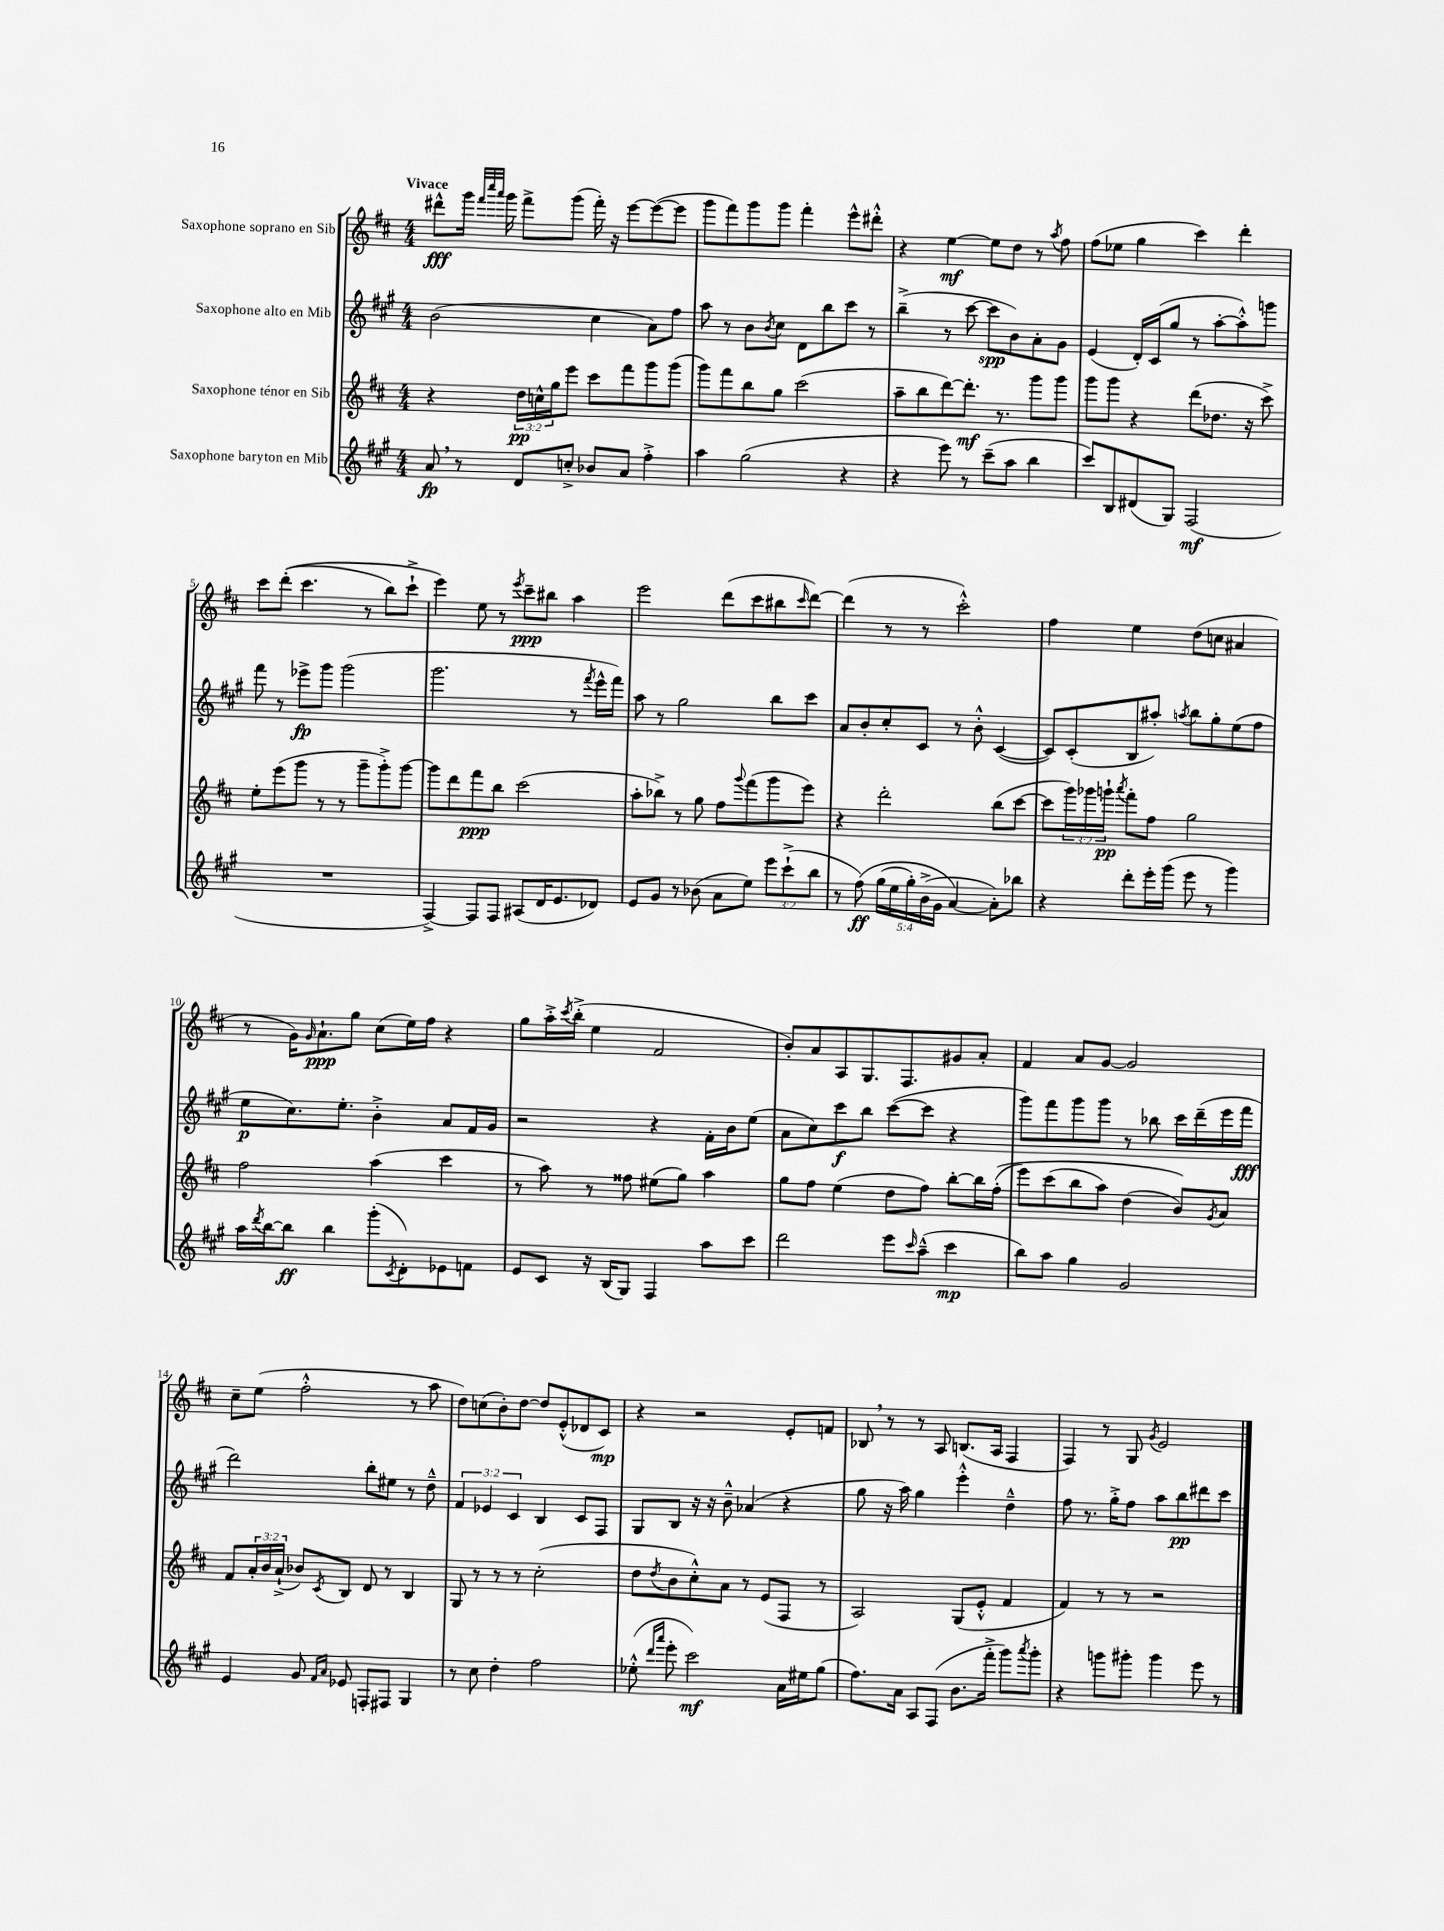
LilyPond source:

<<
\new StaffGroup <<
\new Staff = "s0" \with { instrumentName = "Saxophone soprano en Sib" } {
    \clef treble \key d \major \numericTimeSignature \time 4/4 \tempo "Vivace"
    dis'''8-^\fff g'''16 \grace { fis'''32 cis''''32 a'''32 } g'''16 fis'''8-> g'''8( fis'''16-.) r16 e'''8~ e'''8~( e'''8 |
    g'''8 fis'''8) g'''8 g'''8 fis'''4-. e'''8-^ dis'''8-.-^ |
    r4 e''4~\mf e''8 d''8 r8 \acciaccatura { a''8 } fis''8 |
    fis''8( ees''8 g''4 cis'''4) d'''4-. |
    cis'''8 d'''8-.(\( cis'''4. r8 b''8) cis'''8-!-> |
    e'''4\) e''8 r8 \acciaccatura { e'''8 } cis'''8--\ppp bis''8 a''4 |
    e'''2 d'''8( cis'''8 bis''8 \grace { cis'''16 } d'''8~) |
    d'''4( r8 r8 cis'''2-.-^) |
    fis''4 e''4 d''8( c''8 ais'4 |
    r8 g'16) \grace { g'16 } a'8.-!\ppp g''8 cis''8( e''16) fis''16 r4 |
    g''8 a''16-.-> \acciaccatura { cis'''8 } b''16-.->( e''4 fis'2 |
    b'8-.) a'8 a8 g8. fis8. gis'8 a'8-. |
    fis'4 a'8 g'8~ g'2 |
    cis''8-- e''8( fis''2-.-^ r8 a''8 |
    d''8) c''8( b'8-.) d''8~ d''8 e'8-.-^( des'8 cis'8\mp) |
    r4 r2 e'8-. f'8 |
    bes8 \breathe r8 r8 a8 b8.( a16 fis4 |
    fis4) r8 g8 \acciaccatura { g'8 } e'2 \bar "|." |
}
\new Staff = "s1" \with { instrumentName = "Saxophone alto en Mib" } {
    \clef treble \key a \major \numericTimeSignature \time 4/4 \override Staff.TupletNumber.text = #tuplet-number::calc-fraction-text
    b'2( cis''4 a'8) fis''8 |
    a''8 r8 b'8 \acciaccatura { b'8 } cis''8 d'8 b''8 cis'''8 r8 |
    b''4--->( r8 cis'''8~ cis'''8\spp b'8) a'8-. gis'8 |
    e'4( d'16-.) cis'16( gis''8 r8 a''8~-. a''8-.-^) g'''8 |
    fis'''8 r8 ees'''8->\fp gis'''8 gis'''2( |
    gis'''2. r8 \acciaccatura { fis'''8 } e'''16-^ fis'''16) |
    a''8 r8 gis''2 b''8 cis'''8 |
    a'8 b'8-. cis''8-. cis'8 r8 b'8-.-^ cis'4~( |
    cis'8) cis'8-.( b8 ais''8-.) \acciaccatura { a''8 } b''8 gis''8-. e''8( fis''8 |
    e''8\p cis''8.) e''8.-. b'4-.-> a'8 fis'16 gis'16 |
    r2 r4 fis'16-. b'16 e''8( |
    a'8 cis''8) cis'''8\f b''8 cis'''8~( cis'''8 r4 |
    gis'''8) fis'''8 gis'''8 gis'''8 r8 bes''8 cis'''16 d'''16--( e'''16 fis'''16\fff |
    d'''2) b''8-. eis''8 r8 d''8---^ |
    \tuplet 3/2 { fis'4 ees'4 cis'4 } b4 cis'8 fis8 |
    gis8 b8 r16 r16 b'8---^ aes'4( r4 |
    gis''8 r16 a''16) gis''4 e'''4-.-^ d''4---^ |
    fis''8 r8. gis''16-.-> fis''8 a''8 b''8\pp dis'''8 cis'''8 \bar "|." |
}
\new Staff = "s2" \with { instrumentName = "Saxophone ténor en Sib" } {
    \clef treble \key d \major \numericTimeSignature \time 4/4 \override Staff.TupletNumber.text = #tuplet-number::calc-fraction-text
    r4 \tuplet 3/2 { d''16\pp c''16-^ g''16 } e'''8 cis'''8 fis'''8 g'''8 g'''8( |
    g'''8) fis'''8 b''8 g''8 cis'''2( |
    a''8-- b''8 d'''8~) d'''8.-.\mf r8. g'''8 g'''8 |
    g'''8 g'''8 r4 d'''8( des''8. r16 cis'''8->) |
    e''8-. e'''8( g'''8 r8 r8 g'''8-- g'''8-.->) g'''8~ |
    g'''8 d'''8 fis'''8\ppp b''8 cis'''2( |
    a''8-. bes''8->) r8 g''8 fis''8 \appoggiatura { g'''8 } fis'''8( g'''8 e'''8) |
    r4 d'''2-. b''8( cis'''8~ |
    cis'''8 \tuplet 3/2 { g'''16) ges'''16 g'''16-!\pp } \acciaccatura { a'''8 } fis'''8-. fis''8 g''2 |
    fis''2 a''4( cis'''4 |
    r8 a''8) r8 fisis''8 eis''8( g''8) a''4 |
    g''8 fis''8 e''4( d''8 fis''8) b''8~-. b''16 fis''16-.(\( |
    e'''8) cis'''8( b''8 a''8) d''4( b'8)\) \acciaccatura { g'8 } a'8 |
    fis'8 \tuplet 3/2 { a'16-. b'16 a'16-!->( } bes'8) \acciaccatura { cis'8 } b8 d'8 r8 b4 |
    g8 r8 r8 r8 cis''2-.( |
    d''8 \acciaccatura { d''8 } b'8 cis''8-.-^) a'8 r8 e'8( fis8 r8 |
    a2) g8( e'8-.-^ fis'4 |
    fis'4) r8 r8 r2 \bar "|." |
}
\new Staff = "s3" \with { instrumentName = "Saxophone baryton en Mib" } {
    \clef treble \key a \major \numericTimeSignature \time 4/4 \override Staff.TupletNumber.text = #tuplet-number::calc-fraction-text
    a'8\fp \breathe r8 d'8 c''8-.-> bes'8 a'8 fis''4-.-> |
    a''4 gis''2( r4 |
    r4 e'''8) r8 cis'''8--( a''8 b''4 |
    cis'''8) b8 dis'8( gis8) fis2\mf( |
    R1 |
    fis4~->) fis8 fis8 ais8( d'16 e'8. des'8) |
    e'8 gis'8 r8 bes'8( a'8 e''8) \tuplet 3/2 { e'''8 cis'''8-!->( b''8 } |
    r8 fis''8\ff)\( \tuplet 5/4 { gis''16( e''16 gis''16-.) b'16->( gis'16 } a'4~\) a'8-.) bes''8 |
    r4 d'''8-. e'''16-. gis'''16( e'''8 r8 gis'''4) |
    a''16 \acciaccatura { d'''8 } b''16~ b''8\ff b''4 gis'''8-.( \acciaccatura { cis'8 } d'8-.) ees'8 f'8 |
    e'8 cis'8 r16 b16( gis8) fis4 a''8 cis'''8 |
    d'''2 e'''8 \grace { cis'''16 } a''8---^( cis'''4\mp |
    b''8) a''8 gis''4 gis'2 |
    e'4 gis'8 \grace { fis'16 a'16 } ees'8 f8-. fis8 gis4 |
    r8 cis''8 d''4-. fis''2 |
    ees''8-.-^( \grace { d'''16 a'''16 } e'''8-. cis'''2\mf) a'16 eis''16 gis''8( |
    fis''8.) a'16 a8 fis8( b'8. fis'''16-.-> gis'''8) \acciaccatura { a'''8 } gis'''8-. |
    r4 g'''8 gis'''8-. gis'''4 e'''8 r8 \bar "|." |
}
>>
>>
